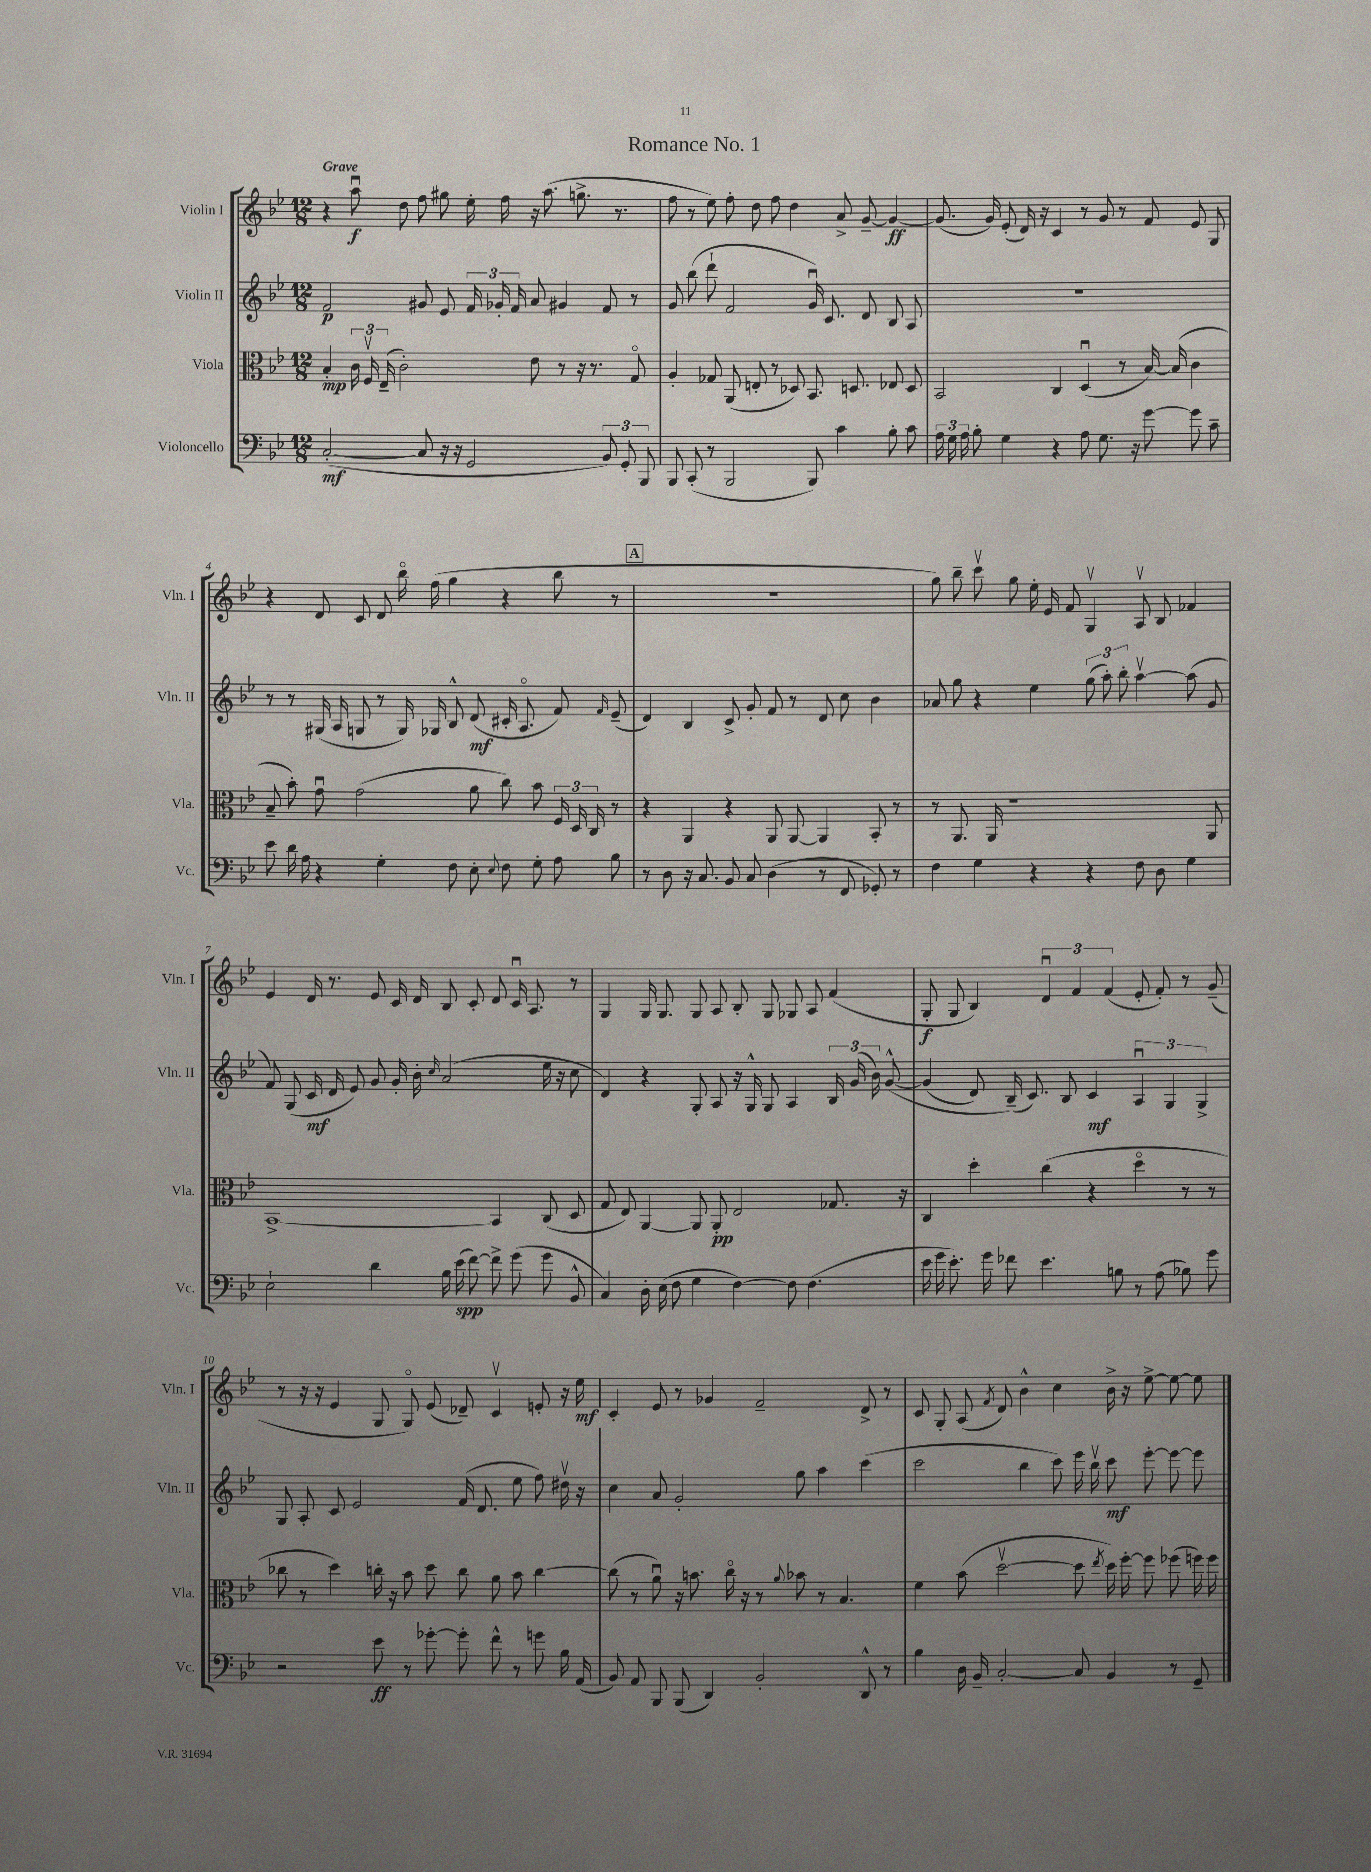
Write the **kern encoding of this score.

**kern	**kern	**kern	**kern
*staff4	*staff3	*staff2	*staff1
*clefF4	*clefC3	*clefG2	*clefG2
*k[b-e-]	*k[b-e-]	*k[b-e-]	*k[b-e-]
*M12/8	*M12/8	*M12/8	*M12/8
([2C'	4B-'	2f	4r
.	24c	.	8aau
.	24Fv	.	.
.	(24E-~	.	.
.	2c')	.	8dd
8C]	.	8g#	8ff
16r	.	8e-	8gg#
16r	.	.	.
2GG	.	24f	16ee-'
.	.	24g-'	.
.	.	.	16ff
.	.	24f	.
.	8e-	8a	16r
.	.	.	(8.aa
.	8r	4g#	.
.	16r	.	8.gg^
.	8.r	.	.
12BB-)	.	8f	.
.	.	.	8.r
12GG'	.	.	.
.	8Go	8r	.
12BBB-	.	.	.
=	=	=	=
8BBB-	4A'	8g	8ff
(8CC'	.	(8bb-	8r
8r	8G-	8ddd`	8ee-)
2BBB-	(8AA	2f	8ff'
.	8E'	.	8dd
.	8r	.	8ff
.	8D-)	.	4dd
8BBB-)	8.BB-	16gu)	.
.	.	8.c	.
4c	.	.	8a^
.	8.D	.	.
.	.	8d	[8g~
8B-'	8E-	8B-	4g_
8c	8D	8A	.
=	=	=	=
24A	2BB-	1.r	(8.g]
24G	.	.	.
24A	.	.	.
8B-'	.	.	.
.	.	.	16g)
4G	.	.	(8e-'
.	.	.	16d)
.	.	.	16r
4r	4C	.	4c
8A	(4Du	.	8r
8.G	.	.	8g
.	8r	.	8r
16r	.	.	.
[8g	[16B-)	.	8f
.	(16B-]	.	.
8g]	4c	.	8e-
8c~	.	.	8G
=	=	=	=
8e-	8B-~	8r	4r
16d	8b-')	8r	.
16A	.	.	.
4r	8gu	(16G#	8d
.	.	16A	.
.	(2g	8G	8c
4G'	.	8r	8d
.	.	16G)	16bb-o
.	.	16G-	(16ff
8F	.	8B-^^	4gg
8E-'	8a	(8d	.
8qqE-	.	.	.
8F	8cc)	16c#'	4r
.	.	8.Ao	.
8G'	8b-	.	.
8A	24F	8f)	8bb-
.	24D	.	.
.	24C	.	.
.	.	16qqf	.
8B-	8r	(8e-~	8r
=	=	=	=
8r	4r	4d)	1.r
8D	.	.	.
16r	4AA	4B-	.
8.C	.	.	.
8BB-	4r	8c^	.
8C	.	8g'	.
(4D	8AA	8f	.
.	[8AA	8r	.
8r	4AA]	8d	.
8FF	.	8cc	.
8GG-')	8BB-'	4b-	.
8r	8r	.	.
=	=	=	=
4F	8r	8a-	8gg)
.	8.AA	8gg	8bb-~
4G	.	4r	8cccv
.	16AA	.	.
.	1r	.	8gg
4r	.	4ee-	16ee-'
.	.	.	16e-
.	.	.	8f
4r	.	(12gg	4Gv
.	.	12aa')	.
.	.	12bb-'	.
8F	.	[4aav	8Av
8D	.	.	8B-
4G	.	(8aa]	4f-
.	8AA	8g	.
=	=	=	=
2E-`	[1BB-^	8f)	4e-
.	.	(8G	.
.	.	16c	16d
.	.	16d	8.r
.	.	8e-)	.
4d	.	8g	8e-
.	.	16g'	16c
.	.	16b-'	16d
.	.	16qqcc	.
16B-	.	(2a	8B-
(16e-	.	.	.
[8f)	.	.	8c'
8f^]	4BB-]	.	8d
(8g	.	.	16cu
.	.	.	8.A
8g	(8C	16ee-	.
.	.	16r	.
8BB-^^	8D	8cc	8r
=	=	=	=
4C)	8G	4d)	4G
.	8E-)	.	.
16D'	[4AA	4r	16G
(16E-	.	.	8.G
8F	.	.	.
4G	8AA]	8G'	8G
.	8AA'	8A	8A
[4F)	2E-	16r	8B-'
.	.	16G^^	.
.	.	8G	8G
8F]	.	4A	8G-
(4.F	.	.	8A
.	8.G-	24B-	(4f
.	.	(24g	.
.	.	24b-)	.
.	.	&([8g^^	.
.	16r	.	.
=	=	=	=
16e-	4C	(4g]	8G'
16g	.	.	.
8.e-')	.	.	8G
.	4dd'	8d)	4B-)
16g	.	.	.
8f-	.	(16B-~&)	.
.	.	8.c)	.
4.e-	(4cc	.	6du
.	.	8B-	.
.	.	.	6f
.	4r	4c	.
.	.	.	(6f
8B	.	.	.
8r	4ddo	6Au	8e-'
(8A	.	.	8f')
.	.	6G	.
8B-)	8r	.	8r
.	.	6G^	.
8g	8r	.	(8g~
=	=	=	=
2r	8cc-	8G	8r
.	8r	8A'	16r
.	.	.	16r
.	4dd)	8c	4e-
.	.	2e-	.
8e-	16cc'	.	8G
.	16r	.	.
8r	8b-	.	8Go)
[8g-'	8dd	.	(8e-
8g-']	8cc	(16f	8d-~)
.	.	8.d	.
8f^^	8a	.	4cv
8r	8b-	8ee-	.
8g	[4cc	8ff)	8e'
16B-	.	16dd#v	16r
(16AA	.	16r	16ee-
=	=	=	=
8BB-)	(8cc]	4cc	4c'
8AA	8r	.	.
8BBB-	8au)	8a	8e-
(8BBB-	16r	2g'	8r
.	8.b	.	.
4DD)	.	.	4g-
.	16cco	.	.
.	16r	.	.
2BB-'	8r	.	2f~
.	8qqa	.	.
.	8b-	8gg	.
.	8r	4aa	.
.	4.B-	.	.
8DD^^	.	(4ccc	8d^
8r	.	.	8r
=	=	=	=
4B-	4f	2ccc	8c
.	.	.	8G'
16D	(8b-	.	(8A
16BB-~	.	.	.
.	.	.	8qf
[2C'	[2ddv	.	8d)
.	.	4bb-	4b-^^
.	.	8ccc)	4cc
8C]	8dd]	16eee-	.
.	.	16bb-v	.
.	8qee-	.	.
4BB-	16dd)	8ccc	16b-^
.	[16ff'	.	16r
.	8ff]	[8eee-'	[8ee-^
8r	(8ff-	8eee-_	8ee-_
8GG~	16ff)	8eee-]	8ee-]
.	16ff	.	.
==	==	==	==
*-	*-	*-	*-
